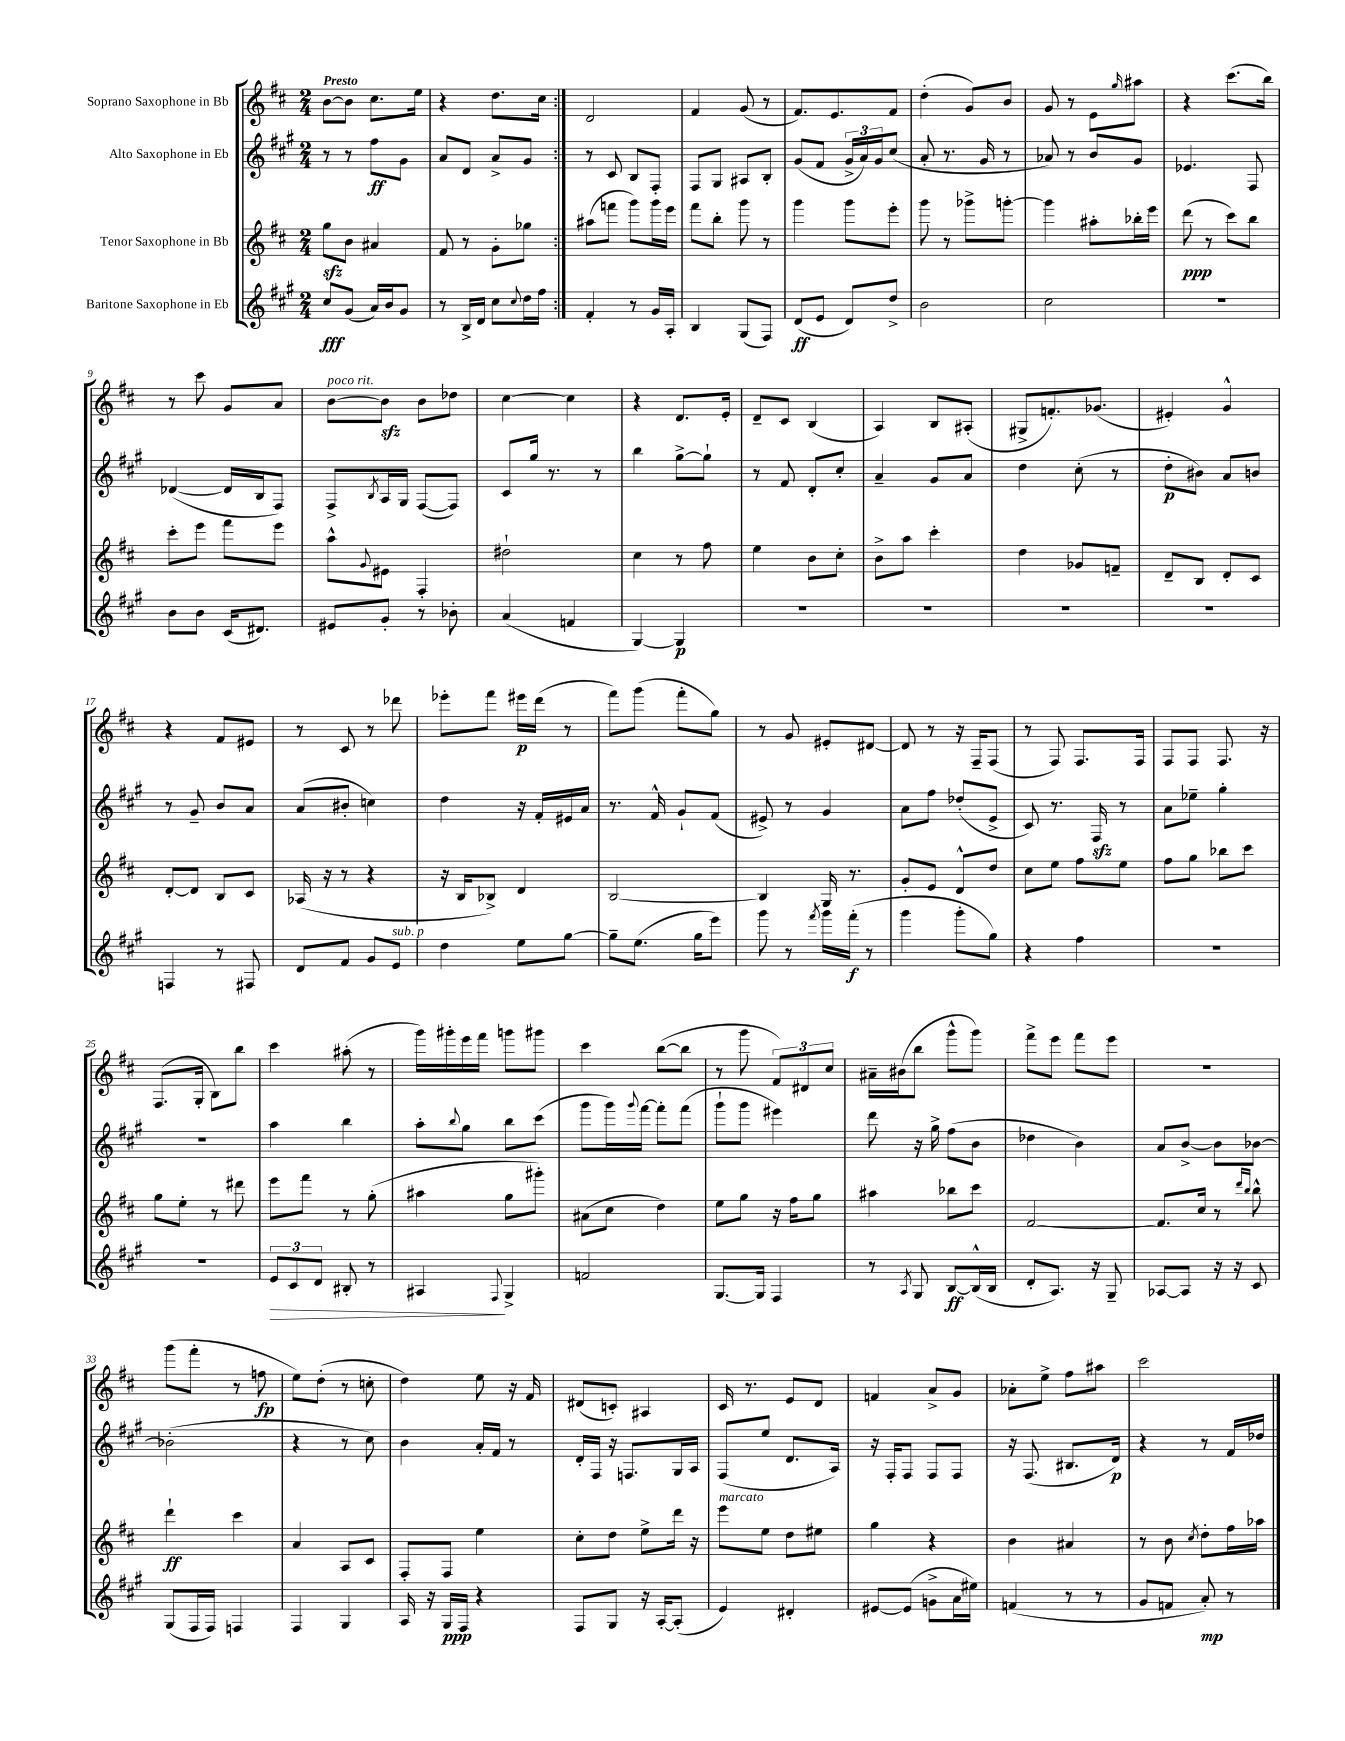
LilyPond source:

<<
\new StaffGroup <<
\new Staff = "s0" \with { instrumentName = "Soprano Saxophone in Bb" } {
    \clef treble \key d \major \numericTimeSignature \time 2/4 \tempo "Presto"
    \repeat volta 2 { b'8~ b'8 cis''8. e''16 |
    r4 d''8. cis''16 | }
    d'2 |
    fis'4 g'8( r8 |
    fis'8.) e'8. fis'8 |
    d''4-.( g'8) b'8 |
    g'8 r8 e'8 \grace { g''16 } ais''8 |
    r4 cis'''8.( b''16) |
    r8 cis'''8 g'8 a'8 |
    b'8~^\markup { \italic "poco rit." } b'8\sfz b'8 des''8 |
    cis''4~ cis''4 |
    r4 d'8. e'16-. |
    d'8-- cis'8 b4( |
    a4) b8 ais8-.( |
    gis8-> f'8.-.) ges'8.( |
    eis'4-.) g'4-^ |
    r4 fis'8 eis'8 |
    r8 cis'8 r8 des'''8 |
    ees'''8-. fis'''8 eis'''16\p d'''16( r8 |
    fis'''8) g'''8( fis'''8-. g''8) |
    r8 g'8 eis'8-. dis'8~ |
    dis'8 r8 r16 fis16-- fis8( |
    r8 fis8) fis8. fis16 |
    fis8 fis8 fis8. r16 |
    fis8.( g16-. b8) b''8 |
    cis'''4 ais''8-.( r8 |
    g'''16) gis'''16-. e'''16 fis'''16 g'''8 gis'''8 |
    cis'''4 b''8~( b''8 |
    r8 g'''8 \tuplet 3/2 { fis'8) dis'8 cis''8 } |
    ais'16-- bis'16( b''8 g'''8-^ g'''8) |
    fis'''8-> e'''8 fis'''8 e'''8 |
    r2 |
    g'''8( fis'''8-. r8 f''8\fp |
    e''8) d''8-.( r8 c''8-. |
    d''4) e''8 r16 fis'16 |
    dis'8( c'8-.) ais4 |
    cis'16 r8. e'8 d'8 |
    f'4 a'8-> g'8 |
    aes'8-. e''8-> fis''8 ais''8 |
    cis'''2 \bar "|." |
}
\new Staff = "s1" \with { instrumentName = "Alto Saxophone in Eb" } {
    \clef treble \key a \major \numericTimeSignature \time 2/4
    \repeat volta 2 { r8 r8 fis''8\ff gis'8 |
    a'8 d'8 a'8-> gis'8 | }
    r8 cis'8 b8 fis8-. |
    fis8 gis8 ais8 b8-. |
    gis'8( fis'8 \tuplet 3/2 { gis'16-> a'16) gis'16 } cis''8( |
    a'8-. r8. gis'16 r8 |
    aes'8) r8 b'8 gis'8 |
    ees'4. fis8 |
    des'4~( des'16 b16 fis8) |
    fis8-> \acciaccatura { b8 } a16 gis16 fis8~( fis8) |
    cis'8 gis''16 r8. r8 |
    b''4 gis''8~-> gis''8-! |
    r8 fis'8 d'8-. cis''8-. |
    a'4-- gis'8 a'8 |
    d''4 cis''8-.( r8 |
    d''8-.\p bis'8) a'8 b'8 |
    r8 gis'8-- b'8 a'8 |
    a'8( bis'8-. c''4) |
    d''4 r16 fis'16-. eis'16 a'16 |
    r8. fis'16-^ gis'8-! fis'8( |
    eis'8->) r8 gis'4 |
    a'8 fis''8 des''8-.( e'8-> |
    cis'8) r8. fis16\sfz r8 |
    a'8 ees''8-- gis''4-. |
    R2 |
    a''4 b''4 |
    a''8-. \appoggiatura { b''8 } gis''8 b''8 cis'''8( |
    gis'''8 gis'''16) \appoggiatura { gis'''8 } fis'''16~ fis'''8-. fis'''8( |
    gis'''8-! gis'''8 eis'''4) |
    d'''8 r16 gis''16-> fis''8( b'8 |
    des''4 b'4) |
    a'8 b'8~-> b'8 bes'8~ |
    bes'2-.( |
    r4 r8 cis''8) |
    b'4 a'16-. fis'16 r8 |
    d'16-. fis16 r16 f8. gis16 a16 |
    fis8( e''8 d'8. a16) |
    r16 fis16-. fis8 fis8 fis8 |
    r16 fis8.( bis8. d'16\p) |
    r4 r8 fis'16 des''16 \bar "|." |
}
\new Staff = "s2" \with { instrumentName = "Tenor Saxophone in Bb" } {
    \clef treble \key d \major \numericTimeSignature \time 2/4
    \repeat volta 2 { g''8\sfz b'8 ais'4 |
    fis'8 r8 g'8-. ges''8 | }
    ais''8( f'''8 g'''8) g'''16 e'''16 |
    fis'''8 b''8-. g'''8 r8 |
    g'''4 g'''8 e'''8-. |
    g'''8 r8 ges'''8-> g'''8~-. |
    g'''4 ais''8-. bes''16-. e'''16 |
    d'''8\ppp( r8 cis'''8) b''8 |
    cis'''8-. e'''8 fis'''8 e'''8 |
    a''8-^ \appoggiatura { g'8 } eis'8 fis4-. |
    dis''2-! |
    cis''4 r8 fis''8 |
    e''4 b'8 cis''8-. |
    b'8-> a''8 cis'''4-. |
    d''4 ges'8 f'8-- |
    d'8-- b8 d'8-. cis'8 |
    d'8~-. d'8 b8 cis'8 |
    aes16( r16 r8 r4 |
    r16 b16 bes8->) d'4 |
    b2~ |
    b4 g16 r8. |
    g'8-. e'8 d'8-^ d''8 |
    cis''8 e''8 fis''8 e''8 |
    fis''8 g''8 bes''8 cis'''8 |
    g''8 e''8-. r8 dis'''8 |
    e'''8 fis'''8 r8 g''8-.( |
    ais''4 g''8 gis'''8-.) |
    ais'8( cis''8 d''4) |
    e''8 g''8 r16 fis''16 g''8 |
    ais''4 bes''8 cis'''8 |
    fis'2~ |
    fis'8. cis''16 r8 \grace { d'''16 b''16 } b''8-^ |
    d'''4-!\ff cis'''4 |
    a'4 a8 cis'8 |
    fis8-. fis8 e''4 |
    cis''8-. d''8 e''8-> d'''16 r16 |
    e'''8^\markup { \italic "marcato" } e''8 d''8 eis''8 |
    g''4 r4 |
    b'4 ais'4 |
    r8 b'8 \acciaccatura { cis''8 } d''8-. fis''16 aes''16 \bar "|." |
}
\new Staff = "s3" \with { instrumentName = "Baritone Saxophone in Eb" } {
    \clef treble \key a \major \numericTimeSignature \time 2/4
    \repeat volta 2 { cis''8\fff gis'8( a'16) b'16 gis'8 |
    r8 b16-> d'16 cis''8 \appoggiatura { cis''8 } d''16 fis''16 | }
    fis'4-. r8 gis'16 a16-. |
    b4 gis8( fis8) |
    d'8\ff( e'8 d'8) d''8-> |
    b'2 |
    cis''2 |
    r2 |
    b'8 b'8 cis'16( dis'8.) |
    eis'8 gis'8-. r8 bes'8-. |
    a'4( f'4 |
    gis4~) gis4\p |
    R2 |
    R2 |
    R2 |
    R2 |
    f4 r8 fis8 |
    d'8 fis'8 gis'8 e'8^\markup { \italic "sub. p" } |
    d''4 e''8 gis''8~ |
    gis''8-- e''8.( gis''16 e'''8) |
    gis'''8 r8 \acciaccatura { fis'''8 } gis'''16 fis'''16-.\f( r8 |
    gis'''4 gis'''8-. gis''8) |
    r4 fis''4 |
    R2 |
    R2 |
    \tuplet 3/2 { e'8\> cis'8 d'8 } bis8-. r8 |
    ais4\! \appoggiatura { fis8 } gis4-> |
    f'2 |
    gis8.~ gis16 fis4 |
    r8 \acciaccatura { a8 } gis8 b8~\ff b16-^( b16 |
    d'8-. a8.) r16 gis8-- |
    aes8~ aes8 r16 r16 cis'8 |
    gis8( fis16 fis16) f4 |
    fis4 gis4 |
    a16 r16 gis16\ppp fis16 r4 |
    fis8 gis8 r16 a16~-. a8-.( |
    e'4) dis'4-. |
    eis'8~ eis'8( g'8-> a'16 eis''16) |
    f'4( r8 r8 |
    gis'8 f'8 a'8-.\mp) r8 \bar "|." |
}
>>
>>
